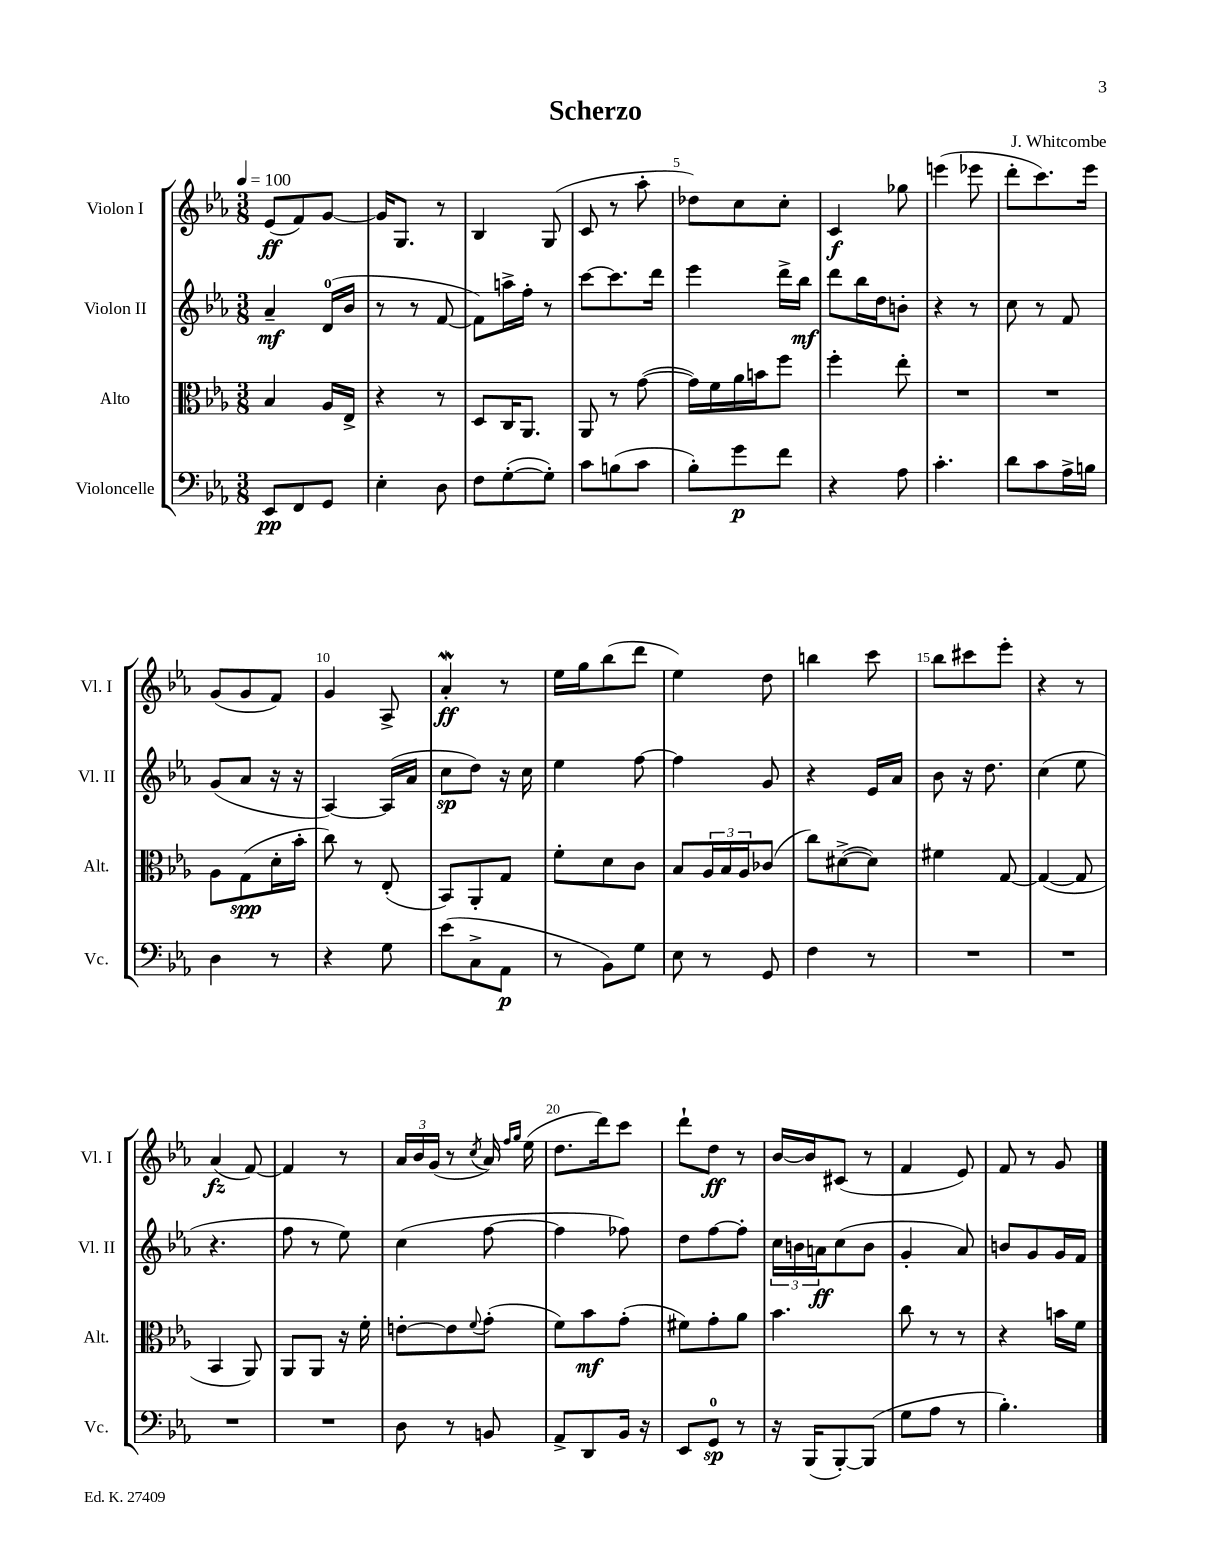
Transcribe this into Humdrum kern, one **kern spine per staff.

**kern	**kern	**kern	**kern
*staff4	*staff3	*staff2	*staff1
*clefF4	*clefC3	*clefG2	*clefG2
*k[b-e-a-]	*k[b-e-a-]	*k[b-e-a-]	*k[b-e-a-]
*M3/8	*M3/8	*M3/8	*M3/8
*MM100	*MM100	*MM100	*MM100
8EE-/L	4B-/	4a-~/	(8e-/L
8FF/	.	.	8f/)
8GG/J	16A-/LL	(16d/LL	[8g/J
.	16E-^/JJ	16b-/JJ	.
=	=	=	=
4E-'\	4r	8r	16g/]LK
.	.	.	8.G/J
.	.	8r	.
8D\	8r	[8f/	8r
=	=	=	=
8F\L	8D/L	8f\]L)	4B-/
([8G'\	16C/K	16aa^\L	.
.	8.AA-/J	16ff'\JJ	.
8G'\]J)	.	8r	(8G/
=	=	=	=
8c\L	8AA-/	[8ccc\L	8c/
(8B\	8r	8.ccc\]	8r
8c\J	([8g\	.	8aa-'\
.	.	16ddd\Jk	.
=	=	=	=
8B-'\L)	16g\]LL)	4eee-\	8dd-\L)
.	16f\	.	.
8g\	16a-\	.	8cc\
.	16b\J	.	.
8f\J	8ff\J	16ddd^\LL	8cc'\J
.	.	16bb-\JJ	.
=	=	=	=
4r	4ff'\	8ddd\L	4c/
.	.	16bb-\L	.
.	.	16dd\J	.
8A-\	8ee-'\	8b'\J	8gg-\
=	=	=	=
4.c'\	4.r	4r	(4eee\
.	.	8r	8eee-\
=	=	=	=
8d\L	4.r	8cc\	8ddd'\L
8c\	.	8r	8.ccc\)
16A-^\L	.	8f/	.
16B\JJ	.	.	16eee-\Jk
=	=	=	=
4D\	8A-\L	(8g/L	(8g/L
.	(8G\	8a-/J	8g/
8r	16d'\L	16r	8f/J)
.	16b-'\JJ	16r	.
=	=	=	=
4r	8cc\)	[4A-/)	4g/
.	8r	.	.
8G\	(8E-'/	(16A-/]LL	8A-^/
.	.	16a-/JJ	.
=	=	=	=
(8e-\L	8BB-/L)	8cc\L	4a-'/
8C^\	8AA-'/	8dd\J)	.
8AA-\J	8G/J	16r	8r
.	.	16cc\	.
=	=	=	=
8r	8f'\L	4ee-\	16ee-\LL
.	.	.	16gg\J
8BB-\L)	8d\	.	(8bb-\
8G\J	8c\J	[8ff\	8ddd\J
=	=	=	=
8E-\	8B-/L	4ff\]	4ee-\)
8r	24A-/L	.	.
.	24B-/	.	.
.	24A-/J	.	.
8GG/	(8c-/J	8g/	8dd\
=	=	=	=
4F\	8cc\L)	4r	4bb\
.	([8d#^\	.	.
8r	8d#\]J)	16e-/LL	8ccc\
.	.	16a-/JJ	.
=	=	=	=
4.r	4f#\	8b-\	8bb-\L
.	.	16r	8ccc#\
.	.	8.dd\	.
.	[8G/	.	8eee-'\J
=	=	=	=
4.r	(4G/_	(4cc\	4r
.	8G/]	8ee-\	8r
=	=	=	=
4.r	4BB-/	4.r	(4a-/
.	8AA-/)	.	[8f/)
=	=	=	=
4.r	8AA-/L	8ff\	4f/]
.	8AA-/J	8r	.
.	16r	8ee-\)	8r
.	16f'\	.	.
=	=	=	=
8D\	[8e'\L	(4cc\	24a-/LL
.	.	.	24b-/
.	.	.	(24g/JJ
8r	8e\]	.	8r
.	8qqf/	.	8qcc/
8BB/	(8g'\J	[8ff\	16a-/)
.	.	.	16qqff/LL
.	.	.	16qqgg/JJ
.	.	.	(16ee-\
=	=	=	=
8AA-^/L	8f\L)	4ff\]	8.dd\L
8DD/	8b-\	.	.
.	.	.	16ddd\k)
16BB-/Jk	(8g'\J	8ff-\)	8ccc\J
16r	.	.	.
=	=	=	=
8EE-/L	8f#\L)	8dd\L	8ddd`\L
8GG/J	8g'\	[8ff\	8dd\J
8r	8a-\J	8ff'\]J	8r
=	=	=	=
16r	4.b-\	24cc\LL	[16b-/LL
.	.	24b\	.
(16BBB-/LK	.	.	16b-/]J
.	.	24a\J	.
[8BBB-'/)	.	(8cc\	(8c#/J
(8BBB-/]J	.	8b\J	8r
=	=	=	=
8G\L	8cc\	4g'/	4f/
8A-\J	8r	.	.
8r	8r	8a-/)	8e-/)
=	=	=	=
4.B-'\)	4r	8b/L	8f/
.	.	8g/	8r
.	16b\LL	16g/L	8g/
.	16f\JJ	16f/JJ	.
==	==	==	==
*-	*-	*-	*-
